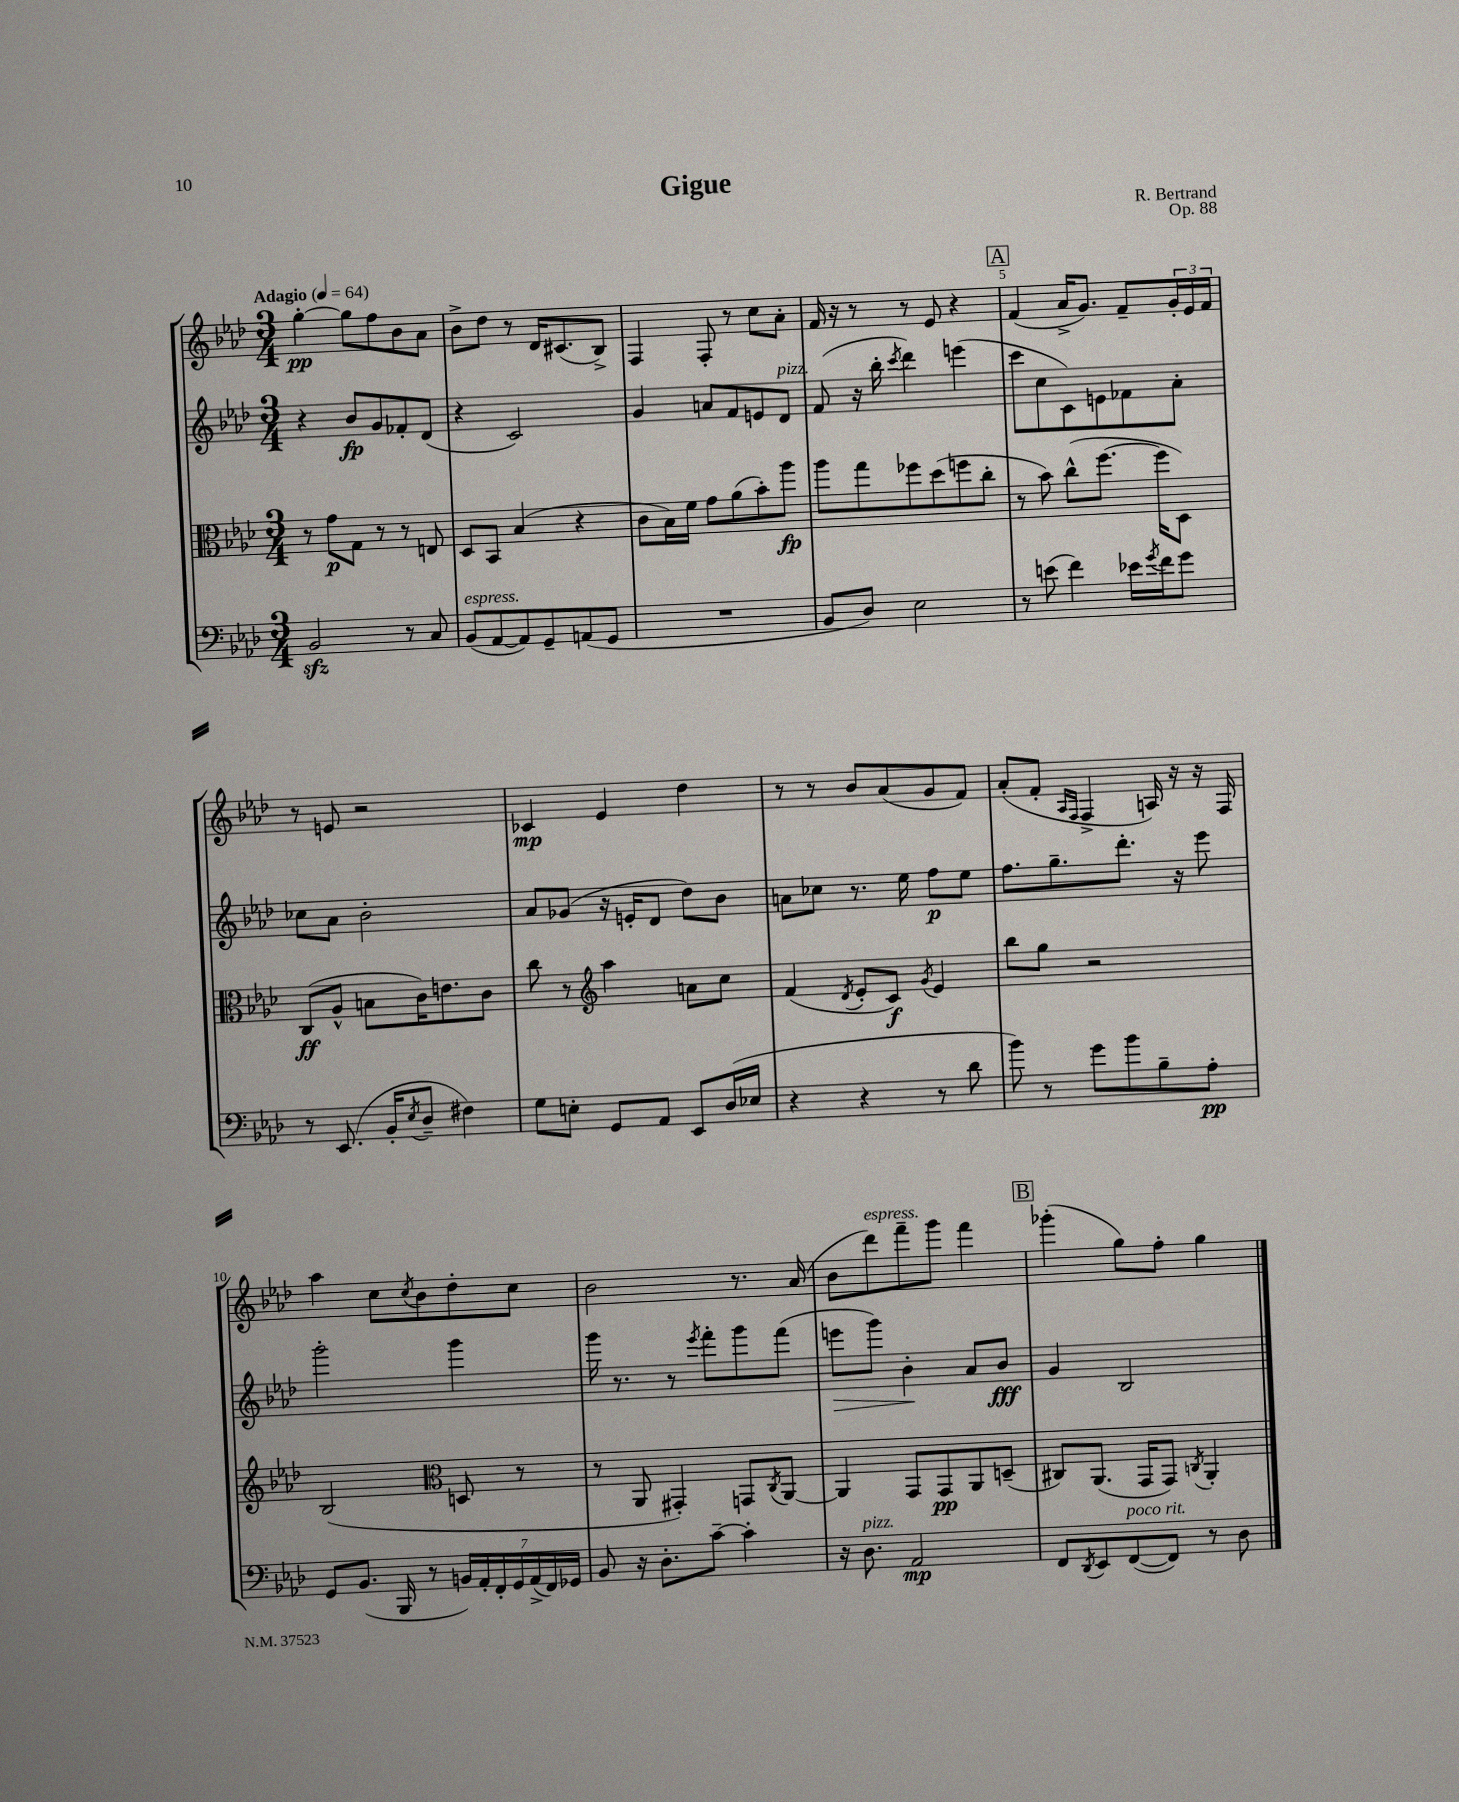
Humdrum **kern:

**kern	**kern	**kern	**kern
*staff4	*staff3	*staff2	*staff1
*clefF4	*clefC3	*clefG2	*clefG2
*k[b-e-a-d-]	*k[b-e-a-d-]	*k[b-e-a-d-]	*k[b-e-a-d-]
*M3/4	*M3/4	*M3/4	*M3/4
*MM64	*MM64	*MM64	*MM64
2BB-/	8r	4r	[4gg'\
.	8g\L	.	.
.	8G\J	8b-/L	8gg\]L
.	8r	8g/	8ff\
8r	8r	8f-'/	8b-\
8C/	8E/	(8d-/J	8a-\J
=	=	=	=
(8BB-/L	8D-/L	4r	8b-^\L
[8AA-/	8BB-/J	.	8dd-\J
8AA-/])	(4B-/	2c/)	8r
8GG~/	.	.	16d-/LK
.	.	.	(8.c#/
(8AA/	4r	.	.
8GG/J	.	.	8B-^/J)
=	=	=	=
2.r	8c\L	4g/	4F/
.	16B-\L)	.	.
.	16f\JJ	.	.
.	8g\L	8a/L	8F'/
.	(8a-\	8f/	8r
.	8b-'\)	8e/	8cc\L
.	8aa-\J	8d-/J	8a-'\J
=	=	=	=
8BB-/L	8aa-\L	(8f/	16f/
.	.	.	16r
8D-/J)	8gg\	16r	8r
.	.	16bb-'\	.
.	.	8qccc/	.
2E-\	8ff-\	4ddd-\)	8r
.	(8dd-\	.	8e-/
.	8ff\	(4eee\	4r
.	8cc'\J	.	.
=	=	=	=
8r	8r	8ccc\L	(4f/
(8e\	8b-\)	8cc\	.
4f\)	(8cc^^\L	8c\)	16a-^/LK
.	.	.	8.g/J)
.	[8.ff\J	8e\	.
16e-\LL	.	8f-\	8f~/L
8qg/	.	.	.
16f\J	16ff\]LK	.	.
8g\J	8D-\J)	8a-'\J	24g'/L
.	.	.	24e-/
.	.	.	24f/JJ
=	=	=	=
8r	(8C/L	8cc-\L	8r
(8.EE-/	8A-^^/J	8a-\J	8e/
.	8B\L	2b-'\	2r
16BB-'/LK	.	.	.
8qE-/	.	.	.
8D-~/J	16c\K)	.	.
.	8.e\	.	.
4F#\)	.	.	.
.	8c\J	.	.
=	=	=	=
8G\L	8cc\	8a-/L	4c-/
8E'\J	8r	(8g-/J	.
*	*clefG2	*	*
8GG/L	4aa-\	16r	4e-/
.	.	16e'/LK	.
8AA-/J	.	8d-/J	.
8EE-/L	8a\L	8dd-\L)	4dd-\
(16D-/L	8cc\J	8b-\J	.
16E-/JJ	.	.	.
=	=	=	=
4r	(4f/	8a\L	8r
.	.	8cc-\J	8r
.	8qd-/	.	.
4r	8e-'/L	8.r	8b-/L
.	8c/J)	.	(8a-/
.	.	16ee-\	.
.	8qg/	.	.
8r	4e-/	8ff\L	8g/
8d-\	.	8ee-\J	8f/J)
=	=	=	=
8b-\)	8bb-\L	8.ff\L	(8a-'/L
8r	8gg\J	.	8f'/J
.	.	8.gg~\	.
.	.	.	16qqA-/LL
.	.	.	16qqF/JJ
8g\L	2r	.	4F^/
8b-\	.	8.ddd-'\J	.
8B-~\	.	.	16A/)
.	.	16r	16r
8A-'\J	.	8eee-\	16r
.	.	.	16F/
=	=	=	=
8GG/L	(2B-/	2ggg'\	4aa-\
(8.BB-/J	.	.	.
.	.	.	8cc\L
16BBB-/	.	.	.
.	.	.	8qcc/
8r	.	.	8b-\
*	*clefC3	*	*
28BB/LL)	8D/	4ggg\	8dd-'\
28AA-'/	.	.	.
28FF'/	.	.	.
28GG/	.	.	.
.	8r	.	8cc\J
(28AA-^/	.	.	.
28FF/)	.	.	.
28GG-/JJ	.	.	.
=	=	=	=
8BB-/	8r	16ggg\	2b-\
.	.	8.r	.
16r	8AA-/	.	.
8.D-'\L	.	.	.
.	4GG#'/)	8r	.
.	.	8qeee-/	.
[8c~\J	.	8fff'\L	.
4c'\]	8GG/L	8ggg\	8.r
.	8qC/	.	.
.	[8AA-/J	(8fff\J	.
.	.	.	(16a-/
=	=	=	=
16r	4AA-/]	8eee\L	8b-\L
8.D-\	.	.	.
.	.	8ggg\J)	8ddd-\)
2AA-/	8GG/L	4b-'\	8fff~\
.	8GG/	.	8ggg\J
.	8AA-/	8a-/L	4fff\
.	(8D~/J	8b-/J	.
=	=	=	=
8FF/L	8C#/L)	4g/	(4ggg-'\
8qDD-/	.	.	.
8EE-/	(8.AA-/J	.	.
([8FF/	.	2B-/	8gg\L)
.	16GG/LK	.	.
8FF/]J)	8GG/J)	.	8ff'\J
.	8qC/	.	.
8r	4AA-'/	.	4gg\
8D-\	.	.	.
==	==	==	==
*-	*-	*-	*-
